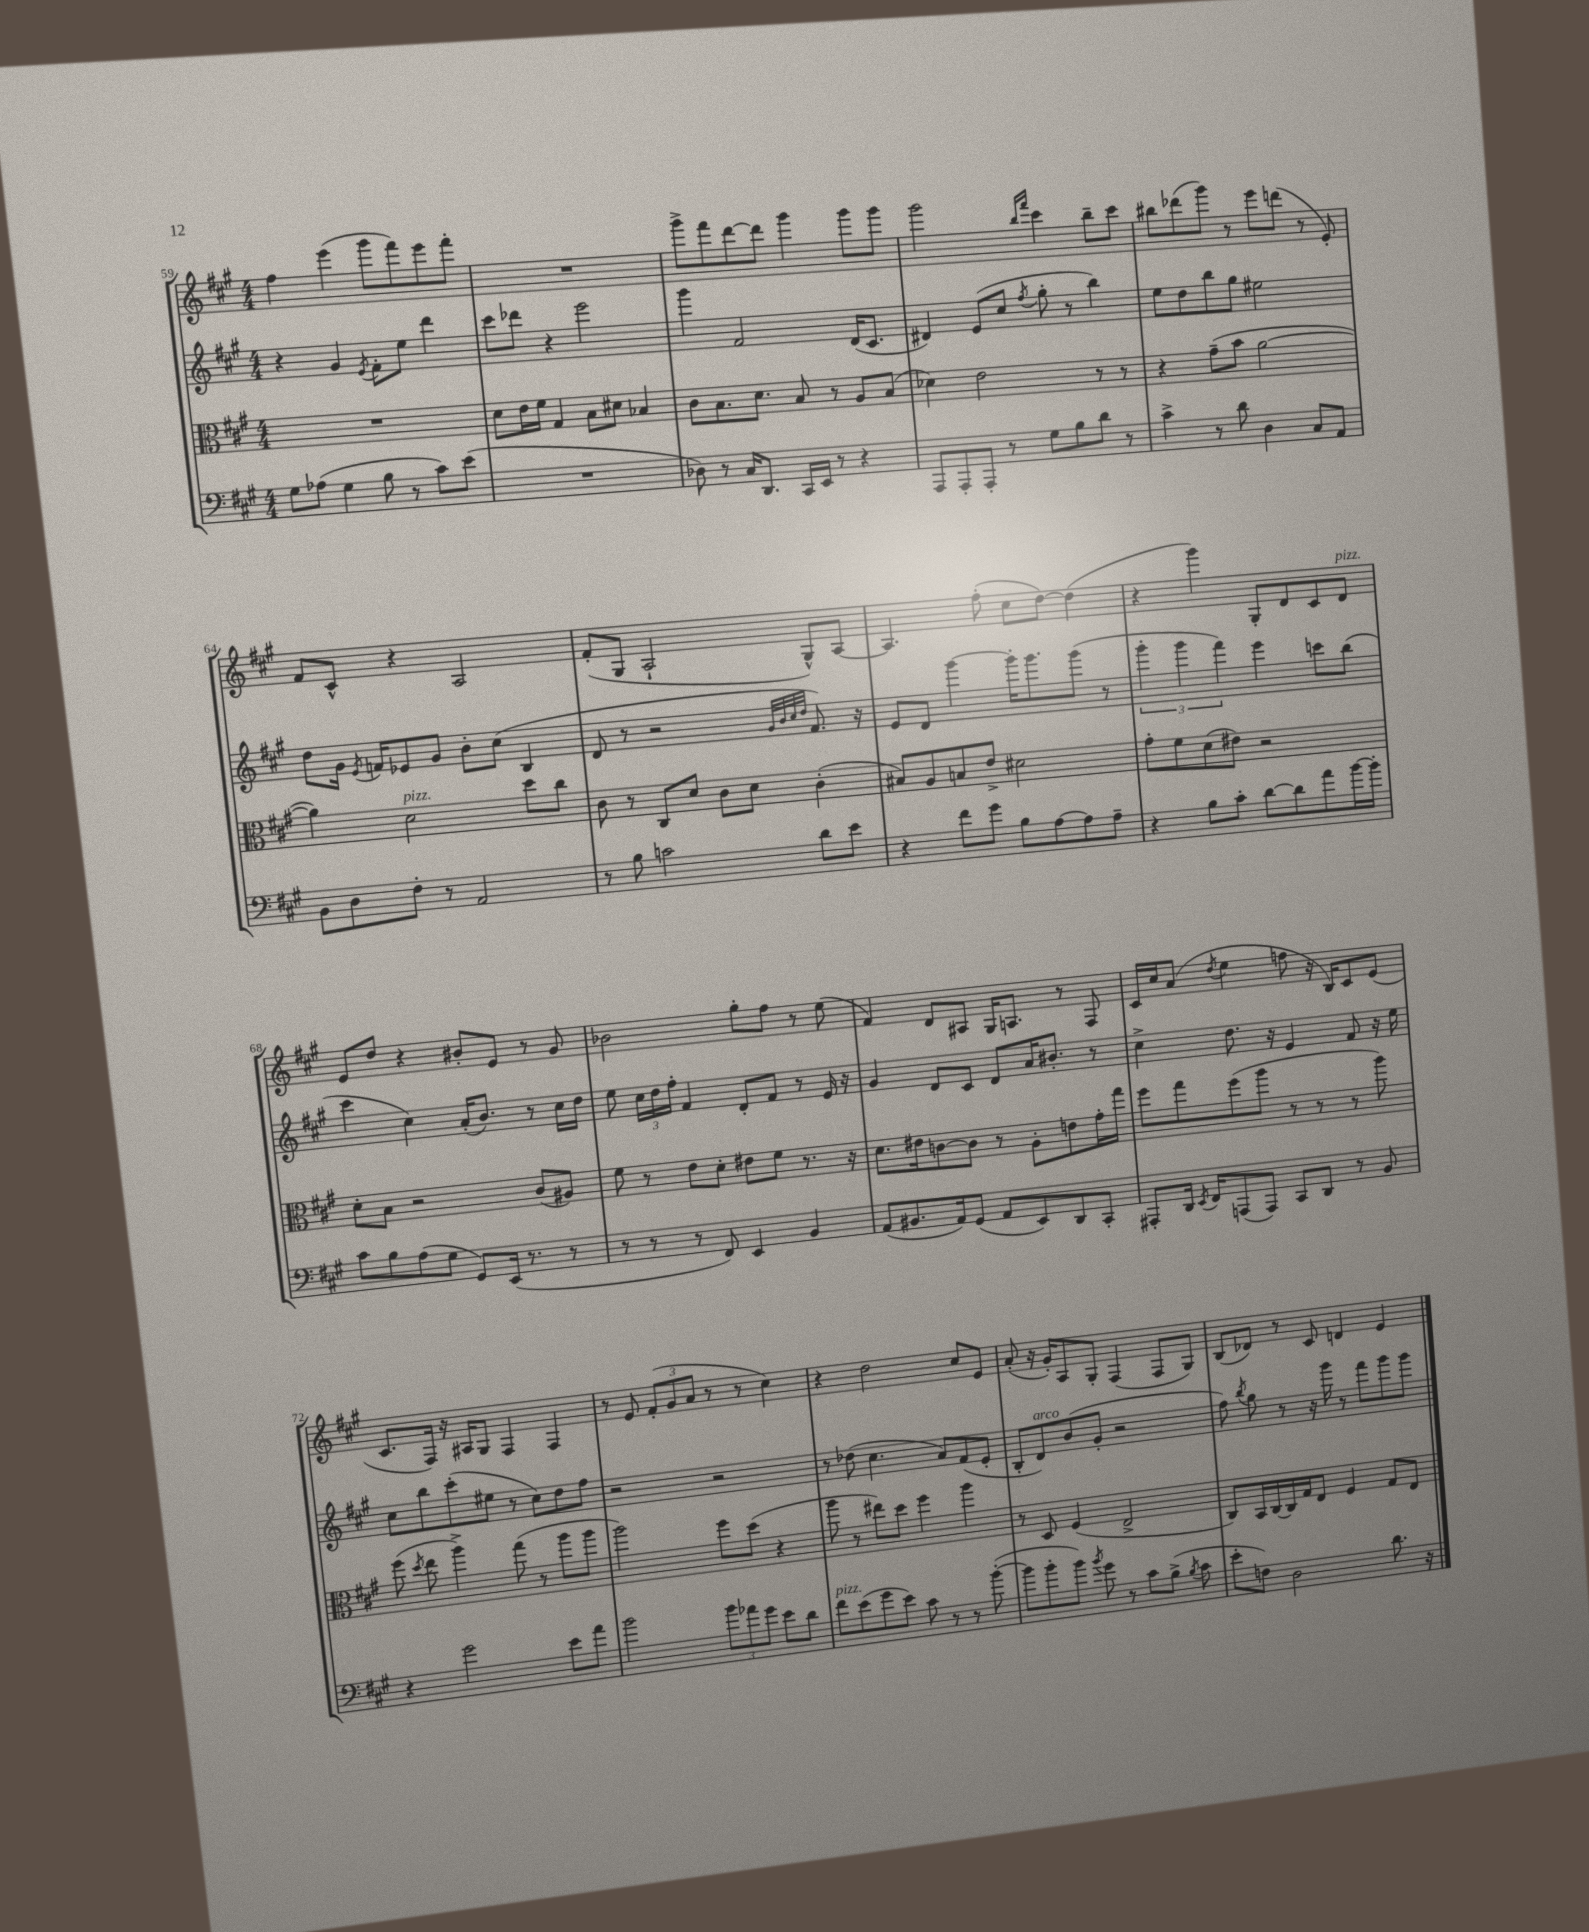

**kern	**kern	**kern	**kern
*staff4	*staff3	*staff2	*staff1
*clefF4	*clefC3	*clefG2	*clefG2
*k[f#c#g#]	*k[f#c#g#]	*k[f#c#g#]	*k[f#c#g#]
*M4/4	*M4/4	*M4/4	*M4/4
8G#	1r	4r	4ff#
(8A-	.	.	.
4G#	.	4g#	(4eee
.	.	8qe	.
8B	.	8f#'	8ggg#
8r	.	8ee	8fff#)
8c#)	.	4ddd	8eee
(8e	.	.	8fff#'
=	=	=	=
1r	8d	8ccc#	1r
.	16e	8ddd-	.
.	16f#	.	.
.	4G#	4r	.
.	8B	2eee	.
.	8d#	.	.
.	4B-	.	.
=	=	=	=
8D-)	8c#	4ggg#	8ggg#^
8r	8.B	.	8fff#
16C#	.	2f#	[8ddd
8.DD	8.d	.	.
.	.	.	8ddd]
16CC#	8B	.	4ggg#
16EE	.	.	.
8r	8r	.	.
4r	8A	(16d	8ggg#
.	.	8.c#	.
.	(8B	.	8ggg#
=	=	=	=
8AAA	4d-)	4d#)	2ggg#
8AAA'	.	.	.
8AAA'	2e	(8e	.
8r	.	8cc#	.
.	.	.	16qqbb
.	.	8qff#	16qqfff#
8G#	.	8gg#'	4ccc#
8B	.	8r	.
8d	8r	4bb)	8bb~
8r	8r	.	8ccc#
=	=	=	=
4c#^	4r	8ee	8bb#
.	.	8dd	(8ddd-
8r	(8g#~	8bb	8ggg#)
8d	8b	8gg#	8r
4D	[2a	2ee#	8eee
.	.	.	(8ddd
8C#	.	.	8r
8AA	.	.	8e')
=	=	=	=
8BB	4a])	8dd	8f#
8D	.	16g#	8c#^^
.	.	8qe	.
.	.	16f	.
8F#'	2d	8e-	4r
8r	.	8g#	.
2AA	.	8b'	2A
.	.	(8cc#	.
.	8dd	4B	.
.	8cc#	.	.
=	=	=	=
8r	8c#	8d	(8f#'
8B	8r	8r	8G#
2c	8C#	2r	2A`
.	8d	.	.
.	8c#	.	.
.	8d	.	.
.	.	32qqg#	.
.	.	32qqb	.
.	.	32qqcc#	.
.	.	32qqdd	.
8d	(4c#'	8.f#)	8G#^^)
8e	.	.	[8A
.	.	16r	.
=	=	=	=
4r	8B#)	8e	4.A]
.	8A	8d	.
8f#	8B	[4ggg#	.
8g#	8e^	.	(8ff#'
8B	2d#	16ggg#']	8cc#
.	.	8.ggg#	.
[8A	.	.	[8dd)
8A]	.	(8ggg#	(4dd]
8A~	.	8r	.
=	=	=	=
4r	8g#'	6ggg#'	4r
.	8f#	.	.
.	.	6ggg#	.
8B	(8d	.	4ggg#)
.	.	6fff#)	.
8c#'	8e#)	.	.
[8d	2r	4eee	8G#'
8d]	.	.	8d
8a	.	8ccc	8c#
[16b	.	(8bb	8d
16b']	.	.	.
=	=	=	=
8c#	8d'	4ccc#	8e
8B	8B	.	8dd
(8A	2r	4cc#)	4r
8G#	.	.	.
8GG#)	.	(16a'	8b#'
.	.	8.b)	.
(16EE	.	.	8e
8.r	.	.	.
.	(8c#	8r	8r
8r	8A#)	16cc#	8g#
.	.	16dd	.
=	=	=	=
8r	8f#	8ee	2b-
8r	8r	24cc#	.
.	.	24dd	.
.	.	24ff#'	.
8r	8e	4f#	.
8FF#)	8d'	.	.
4EE	8e#	8d'	8gg#'
.	8f#	8f#	8ff#
4BB	8.r	8r	8r
.	.	16e	(8ee
.	16r	16r	.
=	=	=	=
(8AA	8.d	4g#	4f#)
8.BB#	.	.	.
.	16e#	.	.
.	[8c	8d	8d
16AA)	.	.	.
(8GG#	8c]	8c#	8A#
8AA	8r	8d	16G#
.	.	.	8.A
8EE)	8A'	16a	.
.	.	8.b#'	.
8DD	8e	.	8r
8CC#'	16g#'	8r	8F#
.	16gg#	.	.
=	=	=	=
8AAA#'	8ff#	4cc#^	16c#
.	.	.	16cc#
16DD	8gg#	.	(8a
8qEE	.	.	.
16FF#	.	.	.
.	.	.	8qdd
(8AAA	(8ff#	8.dd	4ee
8AAA)	8aa	.	.
.	.	16r	.
8CC#	8r	4e	8ff
8DD	8r	.	16r
.	.	.	16B)
8r	8r	8f#	8c#
8BB	8aa)	16r	(8e
.	.	16ee	.
=	=	=	=
4r	(8ff#	8cc#	8.c#
.	8qdd	.	.
.	8ee	8bb	.
.	.	.	16F#)
2g#	4aa^)	(8ccc#'	16r
.	.	.	16A#
.	.	8ee#	8G#
.	(8gg#	8r	4F#
.	8r	8cc#)	.
8e	8aa	8dd	4F#
8a	8aa	8ff#	.
=	=	=	=
2b	2aa)	2r	8r
.	.	.	8e
.	.	.	(12f#'
.	.	.	12g#
.	.	.	12a
12b	8ff#	2r	8r
12a-	.	.	.
.	(8dd	.	8r
12g#	.	.	.
8e	4r	.	4cc#)
8d	.	.	.
=	=	=	=
8f#	8aa	8r	4r
(8e	8r	(8dd-	.
8g#	8ee#)	4.cc#	2dd
8e)	8dd	.	.
8c#	4ff#	.	.
8r	.	8a)	.
8r	4aa	(8f#	8cc#
([8b'	.	8e'	8e
=	=	=	=
8b]	8r	8B'	(8a'
8b'	8D	8d)	16r
.	.	.	16g#')
8b)	(4F#	(8b	8A
8qb	.	.	.
8g#	.	8g#'	8G#'
8r	2E^	2r	(4F#
8c#	.	.	.
(8B^	.	.	8F#
8qB	.	.	.
8c#	.	.	8G#)
=	=	=	=
8e'	8C#)	8ff#)	(8B
.	.	8qbb	.
8F)	16BB	8gg#	8d-)
.	[16C#	.	.
2D	16C#]	8r	8r
.	16G#	.	.
.	8E	16r	8c#
.	.	16ggg#	.
.	4F#	8r	4d
.	.	8fff#	.
8.d	8G#	8ggg#	4e
.	8E	8ggg#	.
16r	.	.	.
==	==	==	==
*-	*-	*-	*-
